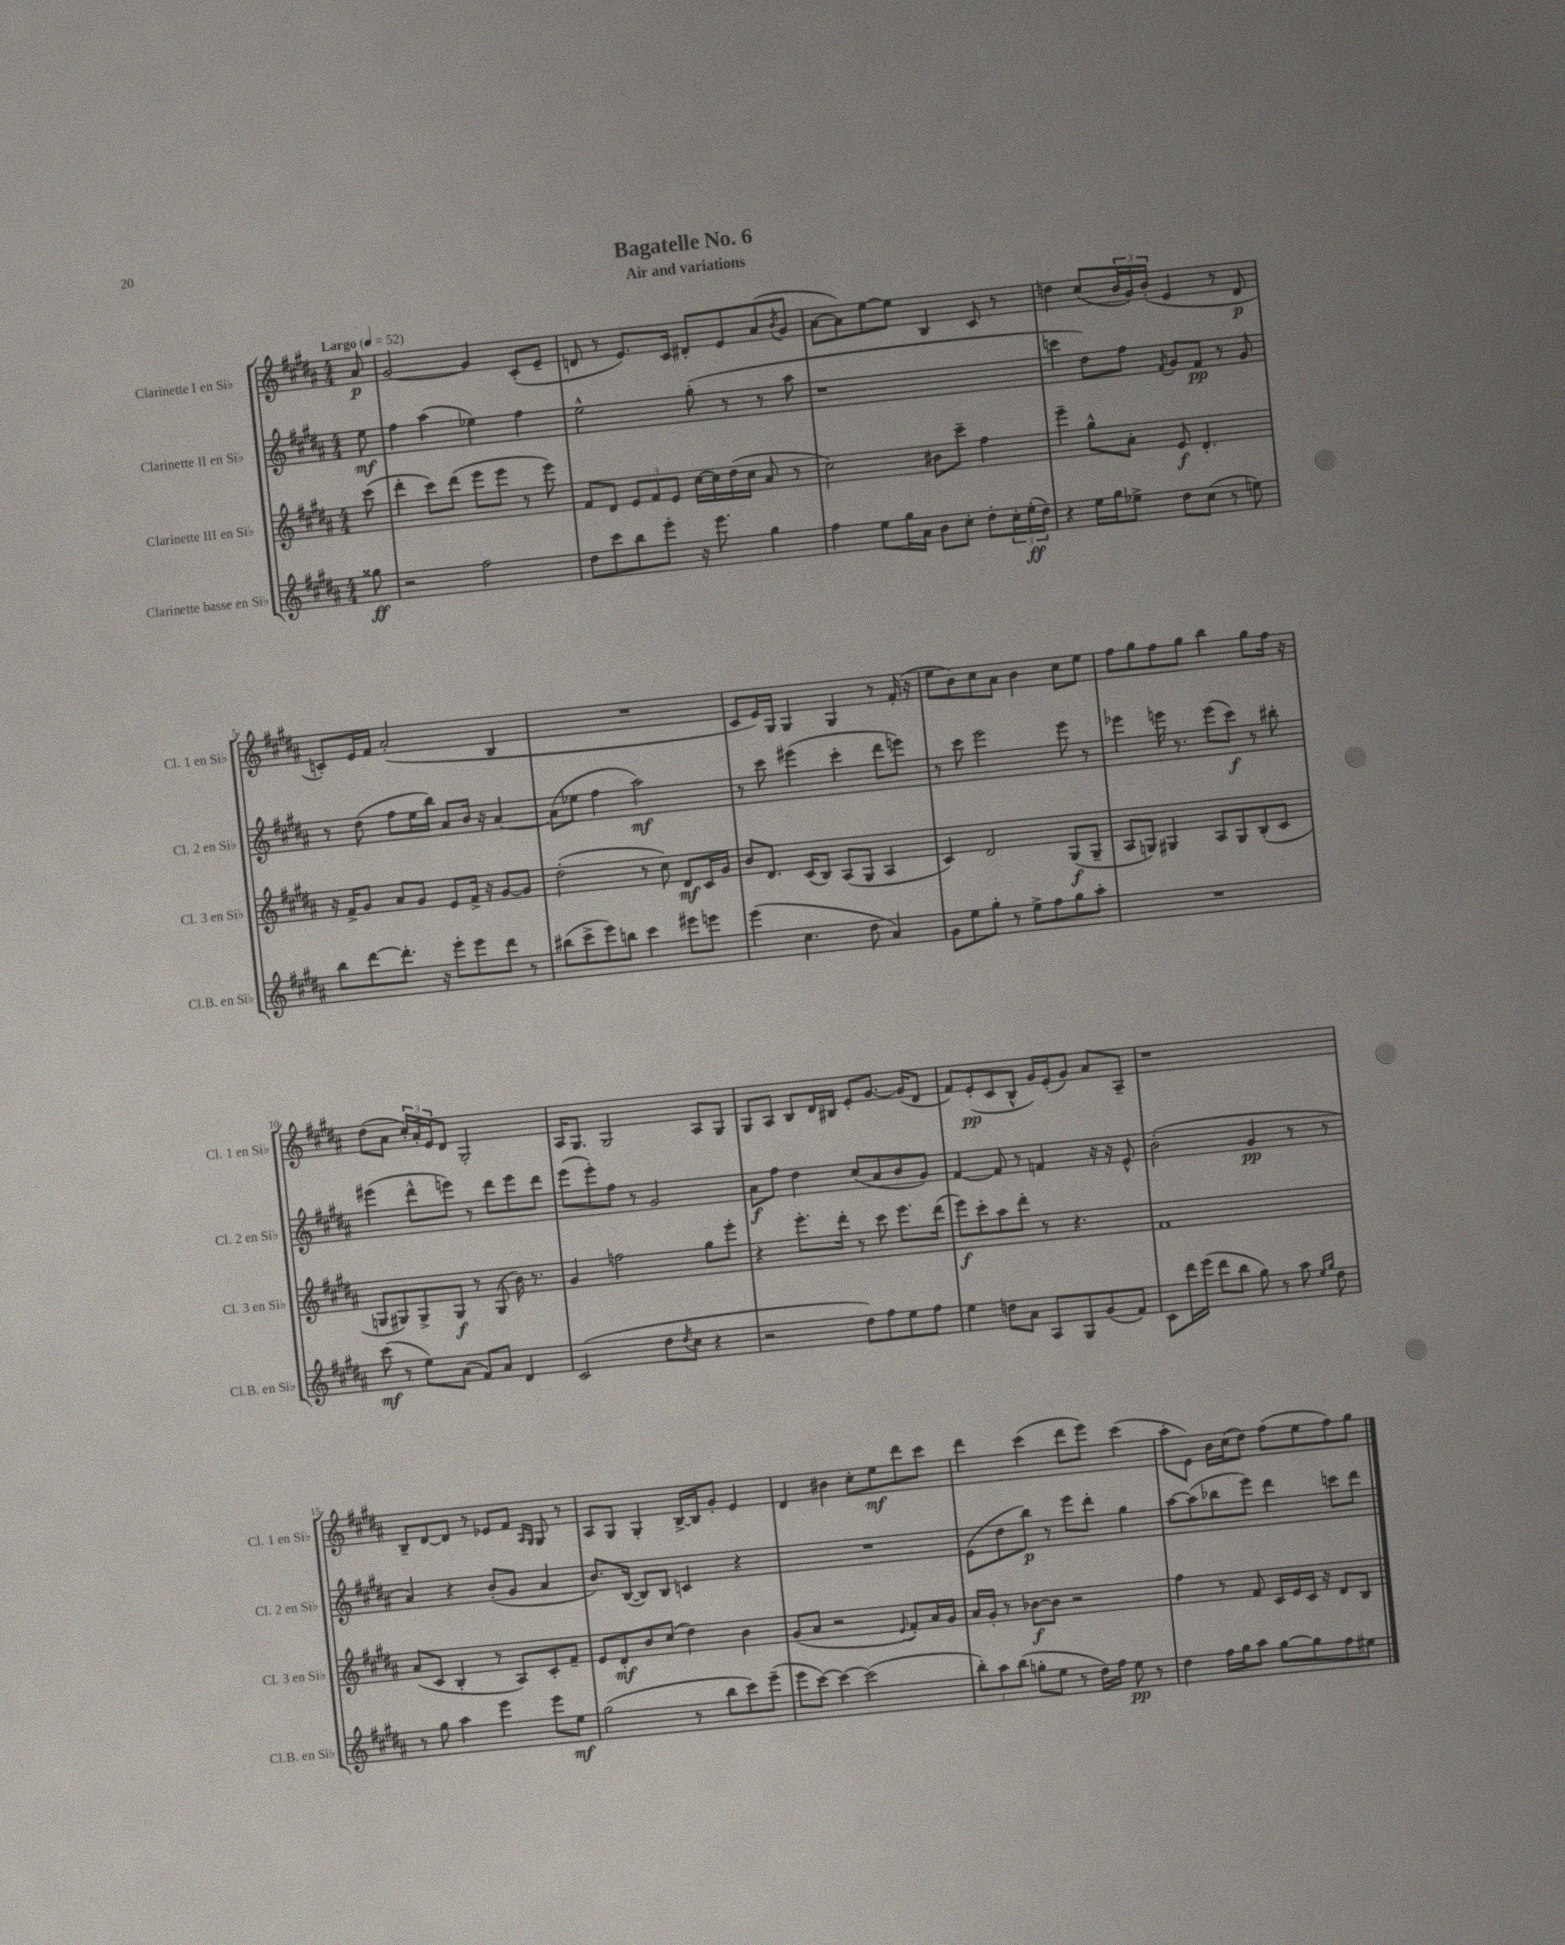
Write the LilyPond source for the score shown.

\header { title = "Bagatelle No. 6" subtitle = "Air and variations" }
<<
\new StaffGroup <<
\new Staff = "s0" \with { instrumentName = "Clarinette I en Sib" shortInstrumentName = "Cl. 1 en Sib" } {
    \clef treble \key b \major \numericTimeSignature \time 4/4 \partial 8 \tempo "Largo" 4 = 52
    ais'8\p |
    gis'2~ gis'4 cis'8-.( e'8-- |
    d'8 r8 e'8.) cis'16 dis'8-. e'8 ais'8( \acciaccatura { b'8 } gis'8 |
    ais'8~ ais'8) e''8~ e''8 b4 cis'8 r8 |
    d''4 cis''8( \tuplet 3/2 { b'16 gis'16) b'16-.( } e'4 r8 dis'8\p |
    c'8-.) e'16 fis'16 ais'2-.( b4 |
    R1 |
    cis'8 e'16) gis16 gis4 gis4 r8 fis'16-.( r16 |
    e''8 b'8) cis''8 ais'8 b'4 cis''8 e''8 |
    fis''8 gis''8 fis''8 gis''8 b''4 gis''8 fis''16 r16 |
    dis''8( ais'8 \tuplet 3/2 { cis''16-.) ais'16-. e'16 } dis'8 gis2-. |
    ais16 gis8. gis2 ais8 gis8 |
    gis8 ais8 b8 dis'16 bis16 e'8-. gis'8.~ gis'16( dis'8 |
    fis'8) e'8-.\pp( cis'8 b8-^ gis'16) e'16-.( gis'8) ais'8 ais8-- |
    r1 |
    b8-- dis'8~ dis'8 r8 ees'8 fis'8 \grace { ais16 gis16 } gis8 r8 |
    ais8 gis8 gis4-. b16~-> b16 gis'8-. e'4 |
    dis'4 bis'4 cis''8-. e''8\mf dis'''8 cis'''8 |
    dis'''4 cis'''4( dis'''8 e'''8) cis'''4( |
    ais''8-. e'8) b'16 cis''16( dis''8) fis''8( e''8 fis''8) gis''8 \bar "|." |
}
\new Staff = "s1" \with { instrumentName = "Clarinette II en Sib" shortInstrumentName = "Cl. 2 en Sib" } {
    \clef treble \key b \major \numericTimeSignature \time 4/4 \partial 8
    e''8\mf |
    fis''4 ais''4( ees''4) fis''4 |
    e''2-^ gis''8-.( r8 r8 ais''8 |
    r1 |
    c'''4 dis''8) fis''8 \acciaccatura { fis'8 } gis'8 fis'8\pp r8 gis'8 |
    r8 dis''8( fis''8 e''16 b''16) ais'8 b'16 r16 ais'4~ |
    ais'8( ees''8 fis''4 ais''2\mf) |
    r8 cis'''8 eis'''4( cis'''4-. dis'''8 e'''8) |
    r8 cis'''8 e'''2 e'''8 r8 |
    ees'''4 e'''16 r8. e'''8( cis'''8\f) r8 bis''8-. |
    eis'''4( dis'''8-^ e'''8) r8 dis'''8 e'''8 dis'''8 |
    e'''8( e'''8-.) fis''8 r8 gis'2 |
    ais'8\f fis''8 dis''4 cis''8( ais'8 b'8 gis'8) |
    fis'4~ fis'8 r8 f'4 r16 r16 e'8-^ |
    b'2-.( gis'4\pp r8 r8 |
    ais'4) r4 b'8-.( gis'8 ais'4 |
    b'8.) b16~( b8) b8 c'4 r4 |
    R1 |
    e'8( dis''8 b''8\p) r8 e'''8 dis'''8-. gis''4 |
    ais''8~ ais''8( bes''8 e'''8) dis'''4 c'''8 dis'''8 \bar "|." |
}
\new Staff = "s2" \with { instrumentName = "Clarinette III en Sib" shortInstrumentName = "Cl. 3 en Sib" } {
    \clef treble \key b \major \numericTimeSignature \time 4/4 \partial 8
    cis'''8( |
    dis'''4-. cis'''8) dis'''8( e'''8 e'''8 r8 e'''8) |
    fis'8 dis'8 \tuplet 3/2 { e'8 fis'8 e'8 } cis''16~ cis''16 dis''16( cis''16 ais'8 r8 |
    cis''2) bis'8 cis'''8-- fis''4 |
    e'''4-- gis''8-^ ais'8-. e'8\f dis'4.-. |
    r16 fis'16-> gis'8 ais'8 gis'8 e'8 fis'16-> r16 gis'8~ gis'8 |
    dis''2-.( r8 cis''8) dis'8\mf cis'16 gis'16 |
    b'8 dis'8. cis'16( b8) ais8( gis8 ais4 |
    cis'4) dis'2 gis8\f( gis8-- |
    ais8 g8) gis4 ais8 gis8 b8-.( cis'8 |
    g8 gis8) gis8-> gis8\f r8 gis8( b'16) r8. |
    gis'4 f''2 gis''8 e'''8-. |
    r4 e'''8.-. dis'''16-. r8 cis'''8 e'''8. dis'''16( |
    e'''8\f) cis'''8-. ais''8 dis'''8-. r8 r4. |
    fis'1 |
    ais'8( cis'8 b4-. r8 ais8) cis'8-. fis'8-- |
    e'8 dis'8-.\mf b'8 cis''8( dis''4) b'4 |
    gis'8( ais'8 r2 \appoggiatura { e'8 } fis'8-.) ais'16 gis'16 |
    ais'16 gis'16-. r8 bes'8~\f bes'8 r2 |
    fis''4 r8 fis'8 cis'16 e'16 cis'16 r16 dis'8 b8 \bar "|." |
}
\new Staff = "s3" \with { instrumentName = "Clarinette basse en Sib" shortInstrumentName = "Cl.B. en Sib" } {
    \clef treble \key b \major \numericTimeSignature \time 4/4 \partial 8
    gisis''8\ff |
    r2 fis''2 |
    dis''8 cis'''8 b''8 e'''8-. r16 e'''8. gis''4 |
    fis''4 e''8 gis''16 ais'16 b'8 cis''8-. dis''8-. \tuplet 3/2 { cis''16-. e''16-.\ff( dis''16) } |
    r4 e''16 gis''16 ees''8-> dis''8 cis''8( r8 e''8) |
    b''8 dis'''8~ dis'''8.-. r16 e'''8-. e'''8 dis'''8 r8 |
    bis''8( cis'''8-> e'''8) b''8 cis'''4 eis'''8 e'''8 |
    e'''4( cis''4. dis''8 ais'4) |
    gis'8 e''8 gis''8-. r8 e''8-> fis''8 gis''8 ais''8-. |
    R1 |
    cis'''8\mf( r8 e''8) ais'8( fis'8) ais'8 dis'4 |
    cis'2( dis''8 \acciaccatura { dis''8 } cis''8 r4 |
    r2 dis''8) fis''8 e''8 fis''8 |
    e''4 d''8 ais'8 ais8 gis8 gis'8( fis'8) |
    cis'8 dis'''16 e'''16( dis'''8 b''8 gis''8) r8 ais''8 \grace { e''16 gis''16 } dis''8 |
    r8 gis''8 ais''4 e'''4 e'''8 e''8\mf |
    gis''2( r8 b''8 cis'''8) e'''8--( |
    e'''8 cis'''8~) cis'''4~ cis'''2( |
    \tuplet 3/2 { b''8-.) ais''8 b''8( } g''8-. e''8 r8 dis''16) fis''16 e''8\pp r8 |
    dis''4 fis''16 gis''16 ais''8 gis''8~ gis''8 fis''8 eis''8 \bar "|." |
}
>>
>>
